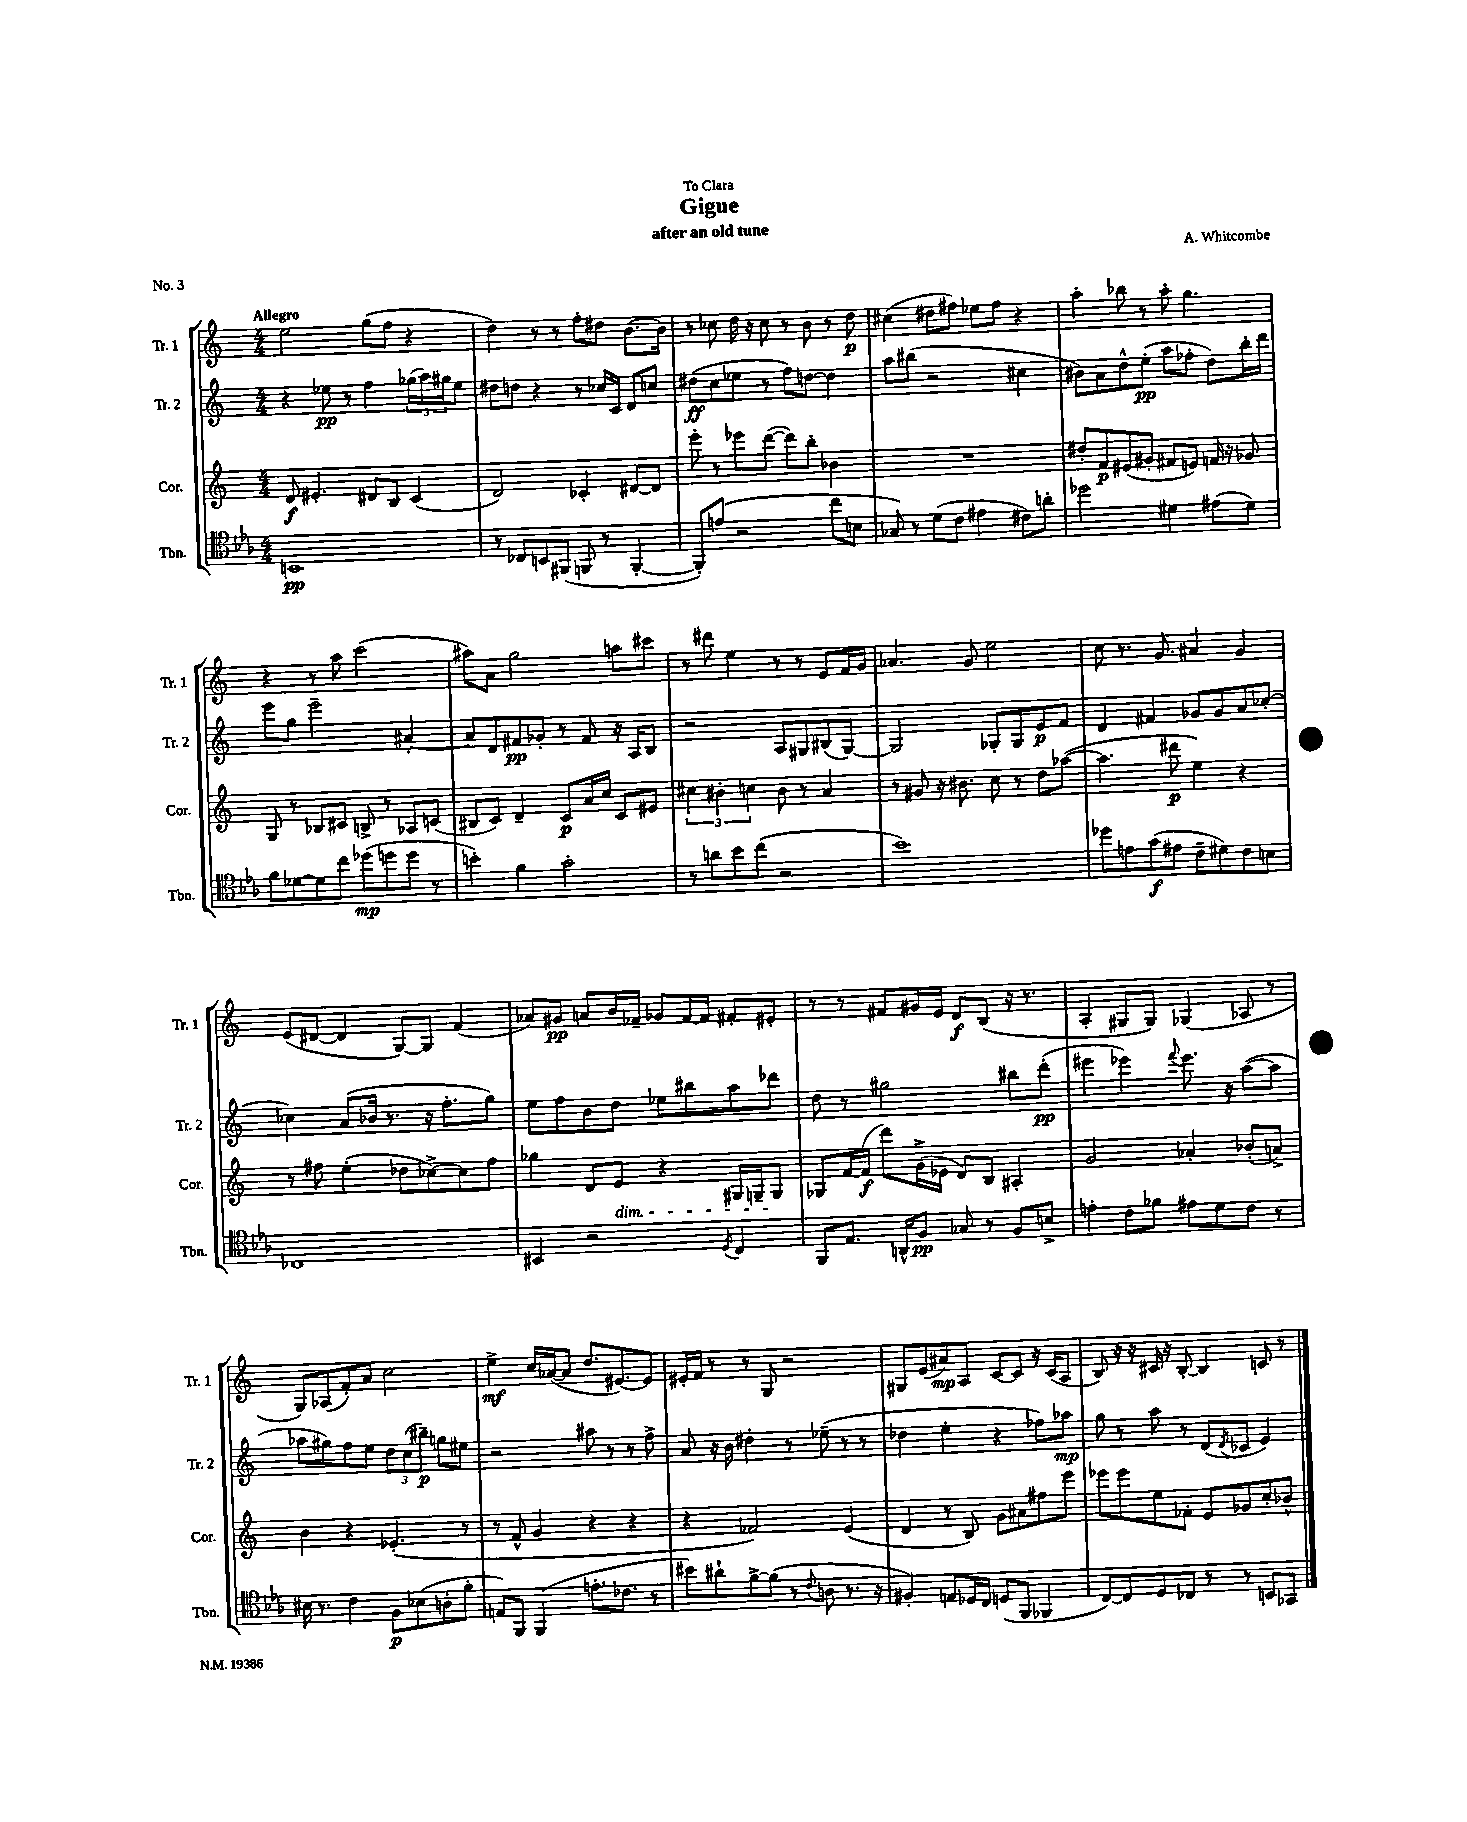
\header { title = "Gigue" composer = "A. Whitcombe" subtitle = "after an old tune" dedication = "To Clara" piece = "No. 3" }
<<
\new StaffGroup <<
\new Staff = "s0" \with { instrumentName = "Tr. 1" shortInstrumentName = "Tr. 1" } {
    \clef treble \key c \major \numericTimeSignature \time 4/4 \tempo "Allegro"
    e''2 g''8( f''8 r4 |
    d''4) r8 r8 f''8-. dis''8 b'8.~ b'16 |
    r8 ces''8 d''16 r16 ces''8 r8 b'8 r8 d''8\p |
    cis''4( dis''8 fis''8) ees''8 fis''8 r4 |
    a''4-. bes''8 r8 a''8-. g''4. |
    r4 r8 a''8 c'''2( |
    ais''8) a'8 g''2 a''8 cis'''8 |
    r8 dis'''8 e''4 r8 r8 e'8 f'16 g'16 |
    aes'4. g'8 e''2 |
    c''8 r8. g'8. ais'4 g'4 |
    e'8( dis'8~ dis'4 g8~) g8 f'4( |
    aes'8) gis'8\pp a'8 b'16 fes'16-- ges'8 fes'16~ fes'16 fis'8-. eis'8-. |
    r8 r8 fis'8 gis'16 e'16 d'8\f b8( r16 r8. |
    a4-. gis8 gis8) ges4( aes8 r8 |
    g8) aes8( f'8-.) a'8 c''2 |
    e''4->\mf c''16 aes'16~( aes'8 d''8. eis'8.~) eis'8 |
    eis'16-. f'16 r8 r8 g8 r2 |
    gis8 e'8( ais'8\mp) a8 c'8~ c'8 r16 c'16( a8 |
    b8) r16 r16 cis'16 r16 b8~-. b4 c'8 r8 \bar "|." |
}
\new Staff = "s1" \with { instrumentName = "Tr. 2" shortInstrumentName = "Tr. 2" } {
    \clef treble \key c \major \numericTimeSignature \time 4/4
    r4 ees''8\pp r8 f''4 \tuplet 3/2 { ges''16( a''16) gis''16 } ees''8 |
    dis''8 d''8 r4 r8 ces''16 c'16 d'8 c''8 |
    dis''8\ff( c''8 ees''8 r8 f''8) d''8~ d''4 |
    a''8 bis''8( r2 cis''4 |
    bis'8) a'8 d''8-^ e''8-.\pp( a''8 fes''8-. d''8) b''16-. d'''16 |
    e'''8 g''8 e'''2-- ais'4~-. |
    ais'8 d'8 fis'8\pp ges'8-. r8 fis'8 r16 a16 b8 |
    r2 a8 gis8 bis8( gis8~) |
    gis2 ges8-. ges8 e'8\p f'8 |
    d'4 fis'4 ges'8 ges'8 a'8 ces''8~-. |
    ces''4 a'8( bes'16 r8. r16 f''8.-. g''8) |
    e''8 f''8 b'8 d''8 ees''8 bis''8 a''8 des'''8 |
    d''8 r8 gis''2 bis''8 d'''8-.\pp( |
    eis'''4 ees'''4) \appoggiatura { f'''8 } ees'''8. r16 a''8~( a''8 |
    aes''8 gis''8) f''8 e''8 \tuplet 3/2 { d''8 c''8( bis''8--\p) } g''8 eis''8 |
    r2 ais''8 r8 r8 f''8-> |
    a'8 r16 b'16 dis''4-. r8 ees''8--( r8 r8 |
    des''4 e''4-. r4 fes''8) aes''8\mp |
    g''8 r8 a''8 r8 d'8( \acciaccatura { d'8 } ces'8 e'4) \bar "|." |
}
\new Staff = "s2" \with { instrumentName = "Cor." shortInstrumentName = "Cor." } {
    \clef treble \key c \major \numericTimeSignature \time 4/4
    d'8\f eis'4.-. dis'8 b8 c'4( |
    d'2) ces'4-. dis'8~ dis'8 |
    e'''8-. r8 ees'''8 d'''8~( d'''8) b''8-. bes'4 |
    R1 |
    dis''8-. f'8\p eis'8( gis'8-. fis'8 e'8) f'16 r16 ges'8 |
    g8 r8 bes8 cis'8 b8-> r8 aes8 c'8( |
    bis8 c'8) d'4-- c'8\p a'16 c''16 c'8 eis'8 |
    \tuplet 3/2 { cis''4 bis'4-. c''4 } bis'8 r8 a'4 |
    r8 gis'8 r16 bis'8. c''8 r8 d''8 aes''8~( |
    aes''4. dis'''8\p e''4) r4 |
    r8 fis''8 e''4-.( des''8 ces''8~->) ces''8 fis''8 |
    ges''4 d'8 e'8\dim r4 gis16 g16-- g8\! |
    ges8 f'16~ f'16\f( d'''8) g'16->( ees'16 d'8) b8 ais4-. |
    g'2 aes'4-. bes'8-.( a'8->) |
    b'4 r4 ees'4.-.( r8 |
    r8 f'8-^ g'4 r4 r4 |
    r4 fes'2) e'4( |
    d'4 r8 b8) g'8 ais'8 fis''8 e'''8 |
    ees'''8 ees'''8 e''8 fes'8-. e'8 ges'8 c''8-. bes'8-^ \bar "|." |
}
\new Staff = "s3" \with { instrumentName = "Tbn." shortInstrumentName = "Tbn." } {
    \clef tenor \key ees \major \numericTimeSignature \time 4/4
    b,1\pp |
    r8 ces8 b,8 fis,8( f,8 r8 f,4~-. |
    f,8-.) e'8( r2 c''8 b8 |
    ges8) r8 d'8( c'8 eis'4 cis'8) a'8-. |
    des''2 dis'4 eis'8( dis'8) |
    f'8 des'8~ des'8 c''8 des''8\mp( d''8 d''8 r8 |
    b'4-.) f'4 g'2-. |
    r8 a'8 bes'8 c''8( r2 |
    bes'1) |
    des''8 e'8 g'8\f( eis'8 c'8-- dis'8) c'8 b8 |
    ces1 |
    bis,4 r2 \acciaccatura { d8 } c4 |
    f,8 ees8. a,16-^ f8\pp ges8 r8 f8 b8-> |
    e'4-. c'8 fes'8 eis'8 d'8 c'8 r8 |
    bis16 r8. c'4 f8\p bes8( a8-. f'8-. |
    e8) f,8 f,4( e'8.-. ces'8. r8 |
    bis'8) ais'8-! f'8~-> f'8( r8 \appoggiatura { c'8 } a8 r8. r16 |
    fis4-.) e8 des16 c16 d8( f,8 fes,4 |
    c8~) c8 d8 ces8 r8 r8 b,8 ges,8 \bar "|." |
}
>>
>>
\layout { \context { \Score \remove "Bar_number_engraver" } }
